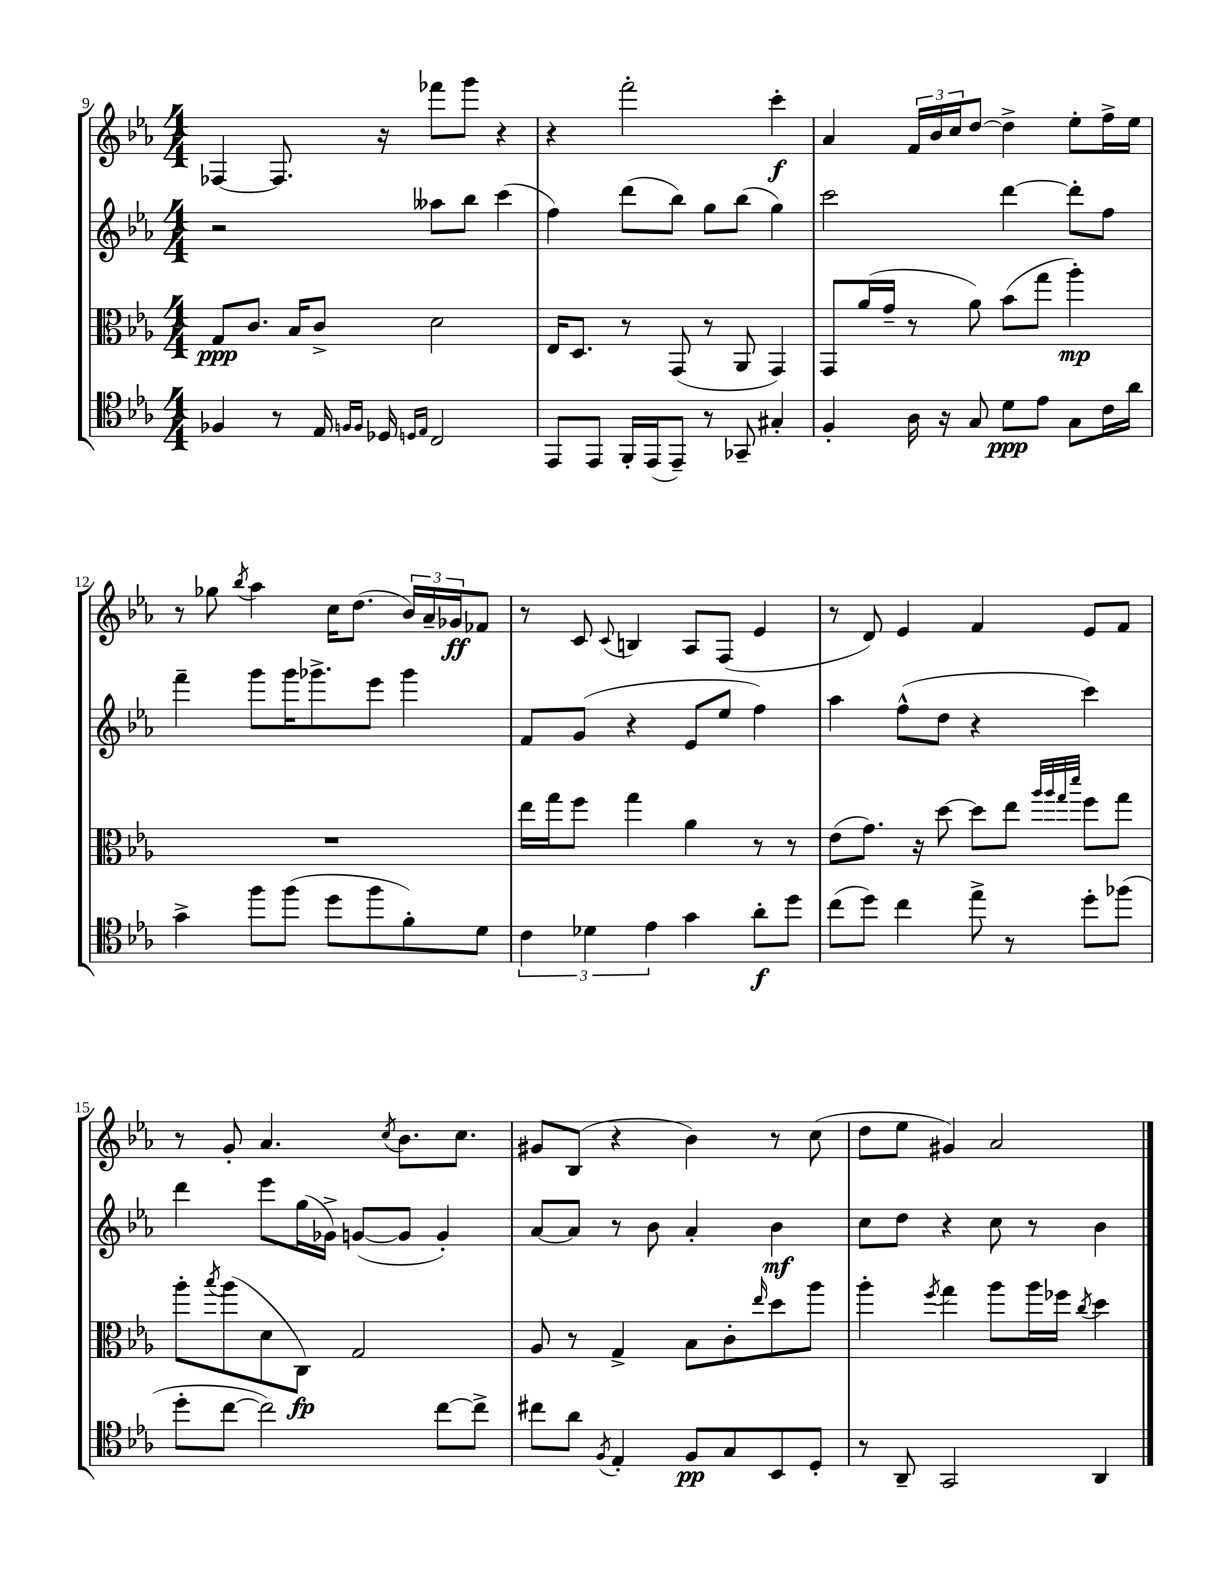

**kern	**kern	**kern	**kern
*staff4	*staff3	*staff2	*staff1
*clefC4	*clefC3	*clefG2	*clefG2
*k[b-e-a-]	*k[b-e-a-]	*k[b-e-a-]	*k[b-e-a-]
*M4/4	*M4/4	*M4/4	*M4/4
4F-/	8G/L	2r	[4F-/
.	8.c/J	.	.
8r	.	.	8.F-/]
.	16B-/LK	.	.
16E-/	8c^/J	.	.
16qqF/LL	.	.	.
16qqF/JJ	.	.	.
16D-/	.	.	16r
16qqD/LL	.	.	.
16qqE-/JJ	.	.	.
2C/	2d\	8aa--\L	8fff-\L
.	.	8bb-\J	8ggg\J
.	.	(4ccc\	4r
=	=	=	=
8EE-/L	16E-/LK	4ff\)	4r
.	8.D/J	.	.
8EE-/J	.	.	.
16FF'/LL	8r	(8ddd\L	2fff'\
(16EE-/J	.	.	.
8EE-~/J)	(8GG/	8bb-\J)	.
8r	8r	8gg\L	.
8GG-~/	8AA-/	(8bb-\J	.
4G#'/	4GG/)	4gg\)	4ccc'\
=	=	=	=
4F'/	8GG/L	2ccc\	4a-/
.	(16a-/L	.	.
.	16g~/JJ	.	.
16A-\	8r	.	24f/LL
.	.	.	24b-/
16r	.	.	.
.	.	.	24cc/J
8G/	8a-\)	.	[8dd/J
8d\L	(8b-\L	[4ddd\	4dd^\]
8e-\J	8gg\J	.	.
8G\L	4aa-'\)	8ddd'\]L	8ee-'\L
16c\L	.	8ff\J	16ff^\L
16a-\JJ	.	.	16ee-\JJ
=	=	=	=
4g^\	1r	4fff~\	8r
.	.	.	8gg-\
.	.	.	8qbb-/
8ff\L	.	8ggg\L	4aa-\
(8ff\J	.	16ggg\K	.
.	.	8.ggg-^\	.
8dd\L	.	.	16cc\LK
.	.	.	(8.dd\J
8ff\	.	8eee-\J	.
8f'\)	.	4ggg-\	24b-/LL)
.	.	.	24a-~/
.	.	.	24g-/J
8d\J	.	.	8f-/J
=	=	=	=
6c\	16ee-\LL	8f/L	8r
.	16gg\J	.	.
.	8ff\J	(8g/J	8c/
6d-\	.	.	.
.	.	.	8qqc/
.	4gg\	4r	4B/
6e-\	.	.	.
4g\	4a-\	8e-/L	8A-/L
.	.	8ee-/J	(8F/J
8a-'\L	8r	4ff\)	4e-/
8dd\J	8r	.	.
=	=	=	=
(8cc\L	(8e-\L	4aa-\	8r
8dd\J)	8.g\J)	.	8d/)
4cc\	.	(8ff^^\L	4e-/
.	16r	.	.
.	[8dd\	8dd\J	.
8ee-^\	8dd\]L	4r	4f/
8r	8ee-\J	.	.
.	32qqaa-/LLL	.	.
.	32qqaa-/	.	.
.	32qqgg/	.	.
.	32qqddd/JJJ	.	.
8dd'\L	8ff\L	4ccc\)	8e-/L
(8ff-\J	8gg\J	.	8f/J
=	=	=	=
8dd'\L	8aa-'\L	4ddd\	8r
.	8qbb-/	.	.
[8cc\J	(8aa-\	.	8g'/
2cc\])	8d\	8eee-\L	4.a-/
.	8C\J)	(16gg\L	.
.	.	16g-^\JJ)	.
.	2G/	([8g/L	.
.	.	.	8qcc/
.	.	8g/]J	8.b-\L
[8cc\L	.	4g'/)	.
.	.	.	8.cc\J
8cc^\]J	.	.	.
=	=	=	=
8cc#\L	8A-/	[8a-/L	8g#/L
8a-\J	8r	8a-/]J	(8B-/J
8qF/	.	.	.
4E-'/	4G^/	8r	4r
.	.	8b-\	.
8F/L	8B-\L	4a-'/	4b-\)
8G/	8c'\	.	.
.	16qqee-/	.	.
8BB-/	8dd\	4b-\	8r
8D'/J	8aa-\J	.	(8cc\
=	=	=	=
8r	4aa-'\	8cc\L	8dd\L
8AA-~/	.	8dd\J	8ee-\J
.	8qff/	.	.
2GG/	4gg\	4r	4g#/)
.	8aa-\L	8cc\	2a-/
.	16aa-\L	8r	.
.	16ff-\JJ	.	.
.	8qcc/	.	.
4AA-/	4dd\	4b-\	.
==	==	==	==
*-	*-	*-	*-
